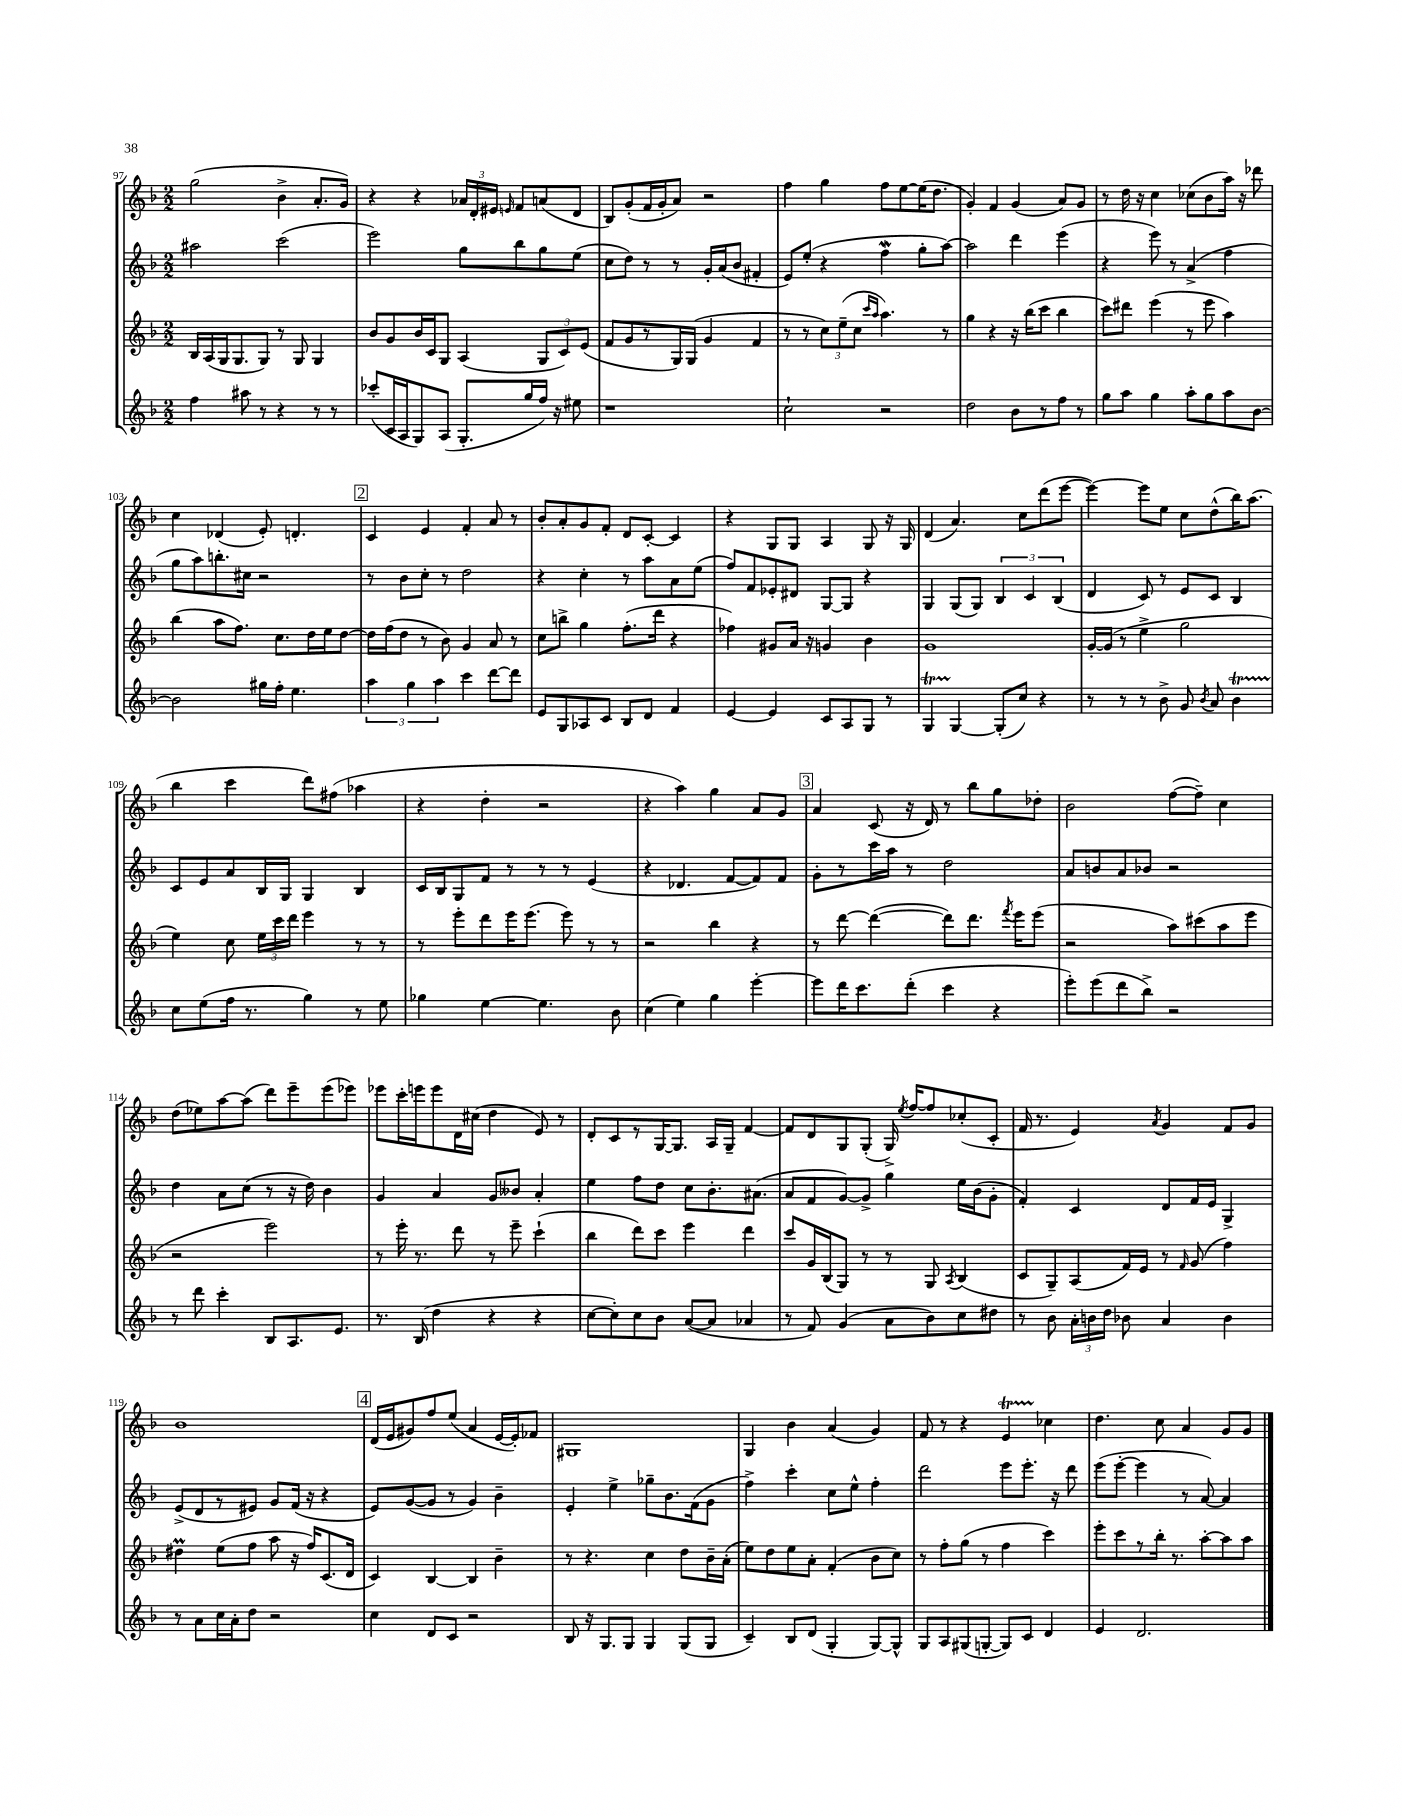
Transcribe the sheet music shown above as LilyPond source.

<<
\new StaffGroup <<
\new Staff = "s0" {
    \clef treble \key f \major \numericTimeSignature \time 2/2
    \autoBeamOff g''2( bes'4-> a'8.[-. g'16]) |
    r4 r4 \tuplet 3/2 { aes'16[ d'16-. eis'16] } \grace { e'16 } f'8[ a'8( d'8] |
    bes8[) g'8-.( f'16 g'16-. a'8]) r2 |
    f''4 g''4 f''8[ e''8~ e''16( d''8.] |
    g'4-.) f'4 g'4( a'8[) g'8] |
    r8 d''16 r16 c''4 ces''8[( bes'8 a''16]) r16 des'''8 |
    c''4 des'4( e'8-.) d'4.-. |
    \mark \markup { \box "2" } c'4 e'4 f'4-. a'8 r8 |
    bes'8[-. a'8-. g'8 f'8]-. d'8[ c'8]~-. c'4 |
    r4 g8[ g8] a4 g8 r16 g16 |
    d'4( a'4.) c''8[ d'''8( e'''8]~ |
    e'''4~) e'''8[ e''8] c''8[ d''8-^( bes''16) a''8.]( |
    bes''4 c'''4 d'''8[) fis''8]( aes''4 |
    r4 d''4-. r2 |
    r4 a''4) g''4 a'8[ g'8] |
    \mark \markup { \box "3" } a'4 c'8( r16 d'16) r8 bes''8[ g''8 des''8]-. |
    bes'2 f''8[~( f''8]--) c''4 |
    d''8[( ees''8) a''8~ a''8]( d'''8[) e'''8-- e'''8( ees'''8]) |
    ees'''8[ c'''16-. e'''16 e'''8 d'16 cis''16]( d''4 e'8) r8 |
    d'8[-. c'8 r8 g16~ g8.] a16[ g16]-- f'4~ |
    f'8[ d'8 g8 g8]-.( g16->) \acciaccatura { e''8 } f''16[~ f''8 ces''8-.( c'8]-. |
    f'16 r8. e'4) \acciaccatura { a'8 } g'4 f'8[ g'8] |
    bes'1 |
    \mark \markup { \box "4" } d'16[( e'16 gis'8) f''8 e''8]( a'4 e'16[~ e'16-.) fes'8] |
    gis1 |
    g4 bes'4 a'4( g'4) |
    f'8 r8 r4 e'4\startTrillSpan ces''4\stopTrillSpan |
    d''4. c''8 a'4 g'8[ g'8] \bar "|." |
}
\new Staff = "s1" {
    \clef treble \key f \major \numericTimeSignature \time 2/2
    \autoBeamOff ais''2 c'''2( |
    e'''2) g''8[ bes''8 g''8 e''8]( |
    c''8[ d''8]) r8 r8 g'16[-. a'16( bes'8] fis'4-. |
    e'8[) e''8]-.( r4 f''4\mordent g''8[-. a''8]~) |
    a''2 d'''4 e'''4( |
    r4 e'''8) r8 a'4->( f''4 |
    g''8[ a''8) b''8.-. cis''16] r2 |
    \mark \markup { \box "2" } r8 bes'8[ c''8]-. r8 d''2 |
    r4 c''4-. r8 a''8[ a'8 e''8]( |
    f''8[) f'8 ees'8-. dis'8] g8[~ g8] r4 |
    g4 g8[( g8]) \tuplet 3/2 { bes4 c'4 bes4( } |
    d'4 c'8) r8 e'8[ c'8] bes4 |
    c'8[ e'8 a'8 bes16 g16] g4 bes4 |
    c'16[ bes16 g8 f'8] r8 r8 r8 e'4( |
    r4 des'4. f'8[~ f'8) f'8] |
    \mark \markup { \box "3" } g'8[-. r8 c'''16 a''16] r8 d''2 |
    a'8[ b'8 a'8 bes'8] r2 |
    d''4 a'8[ c''8]( r8 r16 d''16) bes'4 |
    g'4 a'4 g'8[ beses'8] a'4-. |
    e''4 f''8[ d''8] c''8[ bes'8.-. ais'8.]( |
    a'8[ f'8 g'8~) g'8]-> g''4 e''16[ bes'16( g'8]-. |
    f'4-.) c'4 d'8[ f'16 e'16] g4-> |
    e'8[->( d'8 r8 eis'8]) g'8[ f'16]( r16 r4 |
    \mark \markup { \box "4" } e'8[) g'8~( g'8] r8 g'4) bes'4-- |
    e'4-. e''4-> ges''8[-- bes'8. f'16( g'8] |
    f''4->) c'''4-. c''8[ e''8]-^ f''4-. |
    d'''2 e'''8[ e'''8.]-. r16 d'''8 |
    e'''8[( e'''8]~-. e'''4 r8 a'8~) a'4 \bar "|." |
}
\new Staff = "s2" {
    \clef treble \key f \major \numericTimeSignature \time 2/2
    \autoBeamOff bes16[ a16( g16 g8. g8]) r8 g8 g4 |
    bes'8[ g'8 bes'16 c'16 g8] a4( \tuplet 3/2 { g8[ c'8) e'8]( } |
    f'8[ g'8 r8 g16) g16]( g'4 f'4 |
    r8 r8 \tuplet 3/2 { c''8[) e''8--( c''8] } \grace { c'''16[ a''16] } a''4.) r8 |
    g''4 r4 r16 bes''16[( c'''8] bes''4 |
    c'''8[) dis'''8] e'''4( r8 e'''8 a''4) |
    bes''4( a''8[ f''8.]) c''8.[ d''16 e''16 d''8]~ |
    \mark \markup { \box "2" } d''16[ f''16( d''8] r8 bes'8) g'4 a'8 r8 |
    c''8[ b''8]-> g''4 f''8.[-.( d'''16] r4 |
    fes''4) gis'8[ a'16] r16 g'4 bes'4 |
    g'1 |
    g'16[~-. g'16]( r8 e''4-> g''2 |
    e''4) c''8 \tuplet 3/2 { e''16[ c'''16 d'''16] } e'''4 r8 r8 |
    r8 e'''8[-. d'''8 e'''16 e'''8.]( e'''8) r8 r8 |
    r2 bes''4 r4 |
    \mark \markup { \box "3" } r8 d'''8~ d'''4~( d'''8[) d'''8.] \acciaccatura { f'''8 } e'''16[ e'''8]( |
    r2 a''8[) cis'''8( a''8 e'''8] |
    r2 e'''2) |
    r8 e'''16-. r8. d'''8 r8 e'''8-- c'''4-!( |
    bes''4 d'''8[) c'''8] e'''4 d'''4 |
    c'''8[ g'16 bes16( g8]) r8 r8 g8 \acciaccatura { a8 } bes4( |
    c'8[ g8--) a8( f'16) e'16] r8 \grace { f'16 } g'8( f''4) |
    dis''4\prall e''8[( f''8] a''8 r16 f''16[) c'8.( d'16] |
    \mark \markup { \box "4" } c'4) bes4~ bes4 bes'4-- |
    r8 r4. c''4 d''8[ bes'16-- a'16]-.( |
    e''8[) d''8 e''8 a'8]-. f'4-.( bes'8[ c''8]) |
    r8 f''8[-. g''8]( r8 f''4 c'''4) |
    e'''8[-. c'''8 r8 bes''16]-. r8. a''8[~-. a''8 a''8] \bar "|." |
}
\new Staff = "s3" {
    \clef treble \key f \major \numericTimeSignature \time 2/2
    \autoBeamOff f''4 ais''8 r8 r4 r8 r8 |
    ces'''8[-.( c'16 a16 g8) a8]( g8.[-. g''16 f''16]) r16 eis''8 |
    r1 |
    c''2-! r2 |
    d''2 bes'8[ r8 f''8] r8 |
    g''8[ a''8] g''4 a''8[-. g''8 a''8 bes'8]~ |
    bes'2 gis''16[ f''16]-. e''4. |
    \mark \markup { \box "2" } \tuplet 3/2 { a''4 g''4 a''4 } c'''4 d'''8[~ d'''8] |
    e'8[ g8 aes8 c'8] bes8[ d'8] f'4 |
    e'4~ e'4 c'8[ a8 g8] r8 |
    g4\startTrillSpan g4~\stopTrillSpan g8[-.( c''8]) r4 |
    r8 r8 r8 bes'8-> g'8 \acciaccatura { bes'8 } a'8 bes'4\startTrillSpan |
    c''8[\stopTrillSpan e''8( f''16] r8. g''4) r8 e''8 |
    ges''4 e''4~ e''4. bes'8 |
    c''4( e''4) g''4 e'''4~-. |
    \mark \markup { \box "3" } e'''8[ d'''16 c'''8. d'''8]-.( c'''4 r4 |
    e'''8[-.) e'''8( d'''8 bes''8]->) r2 |
    r8 d'''8 c'''4-. bes8[ a8. e'8.] |
    r8. bes16( d''4 r4 r4 |
    c''8[~ c''8-.) c''8 bes'8] a'8[~( a'8] aes'4 |
    r8 f'8) g'4( a'8[ bes'8) c''8 dis''8] |
    r8 bes'8 \tuplet 3/2 { a'16[-. b'16 d''16] } bes'8 a'4 bes'4 |
    r8 a'8[ c''16 a'16-. d''8] r2 |
    \mark \markup { \box "4" } c''4 d'8[ c'8] r2 |
    bes8 r16 g8.[ g8] g4 g8[( g8] |
    c'4--) bes8[ d'8]( g4-. g8[~) g8]-^ |
    g8[ a8 gis8( g8]~-. g8[) c'8] d'4 |
    e'4 d'2. \bar "|." |
}
>>
>>
\layout { \context { \Score currentBarNumber = #97 } }
